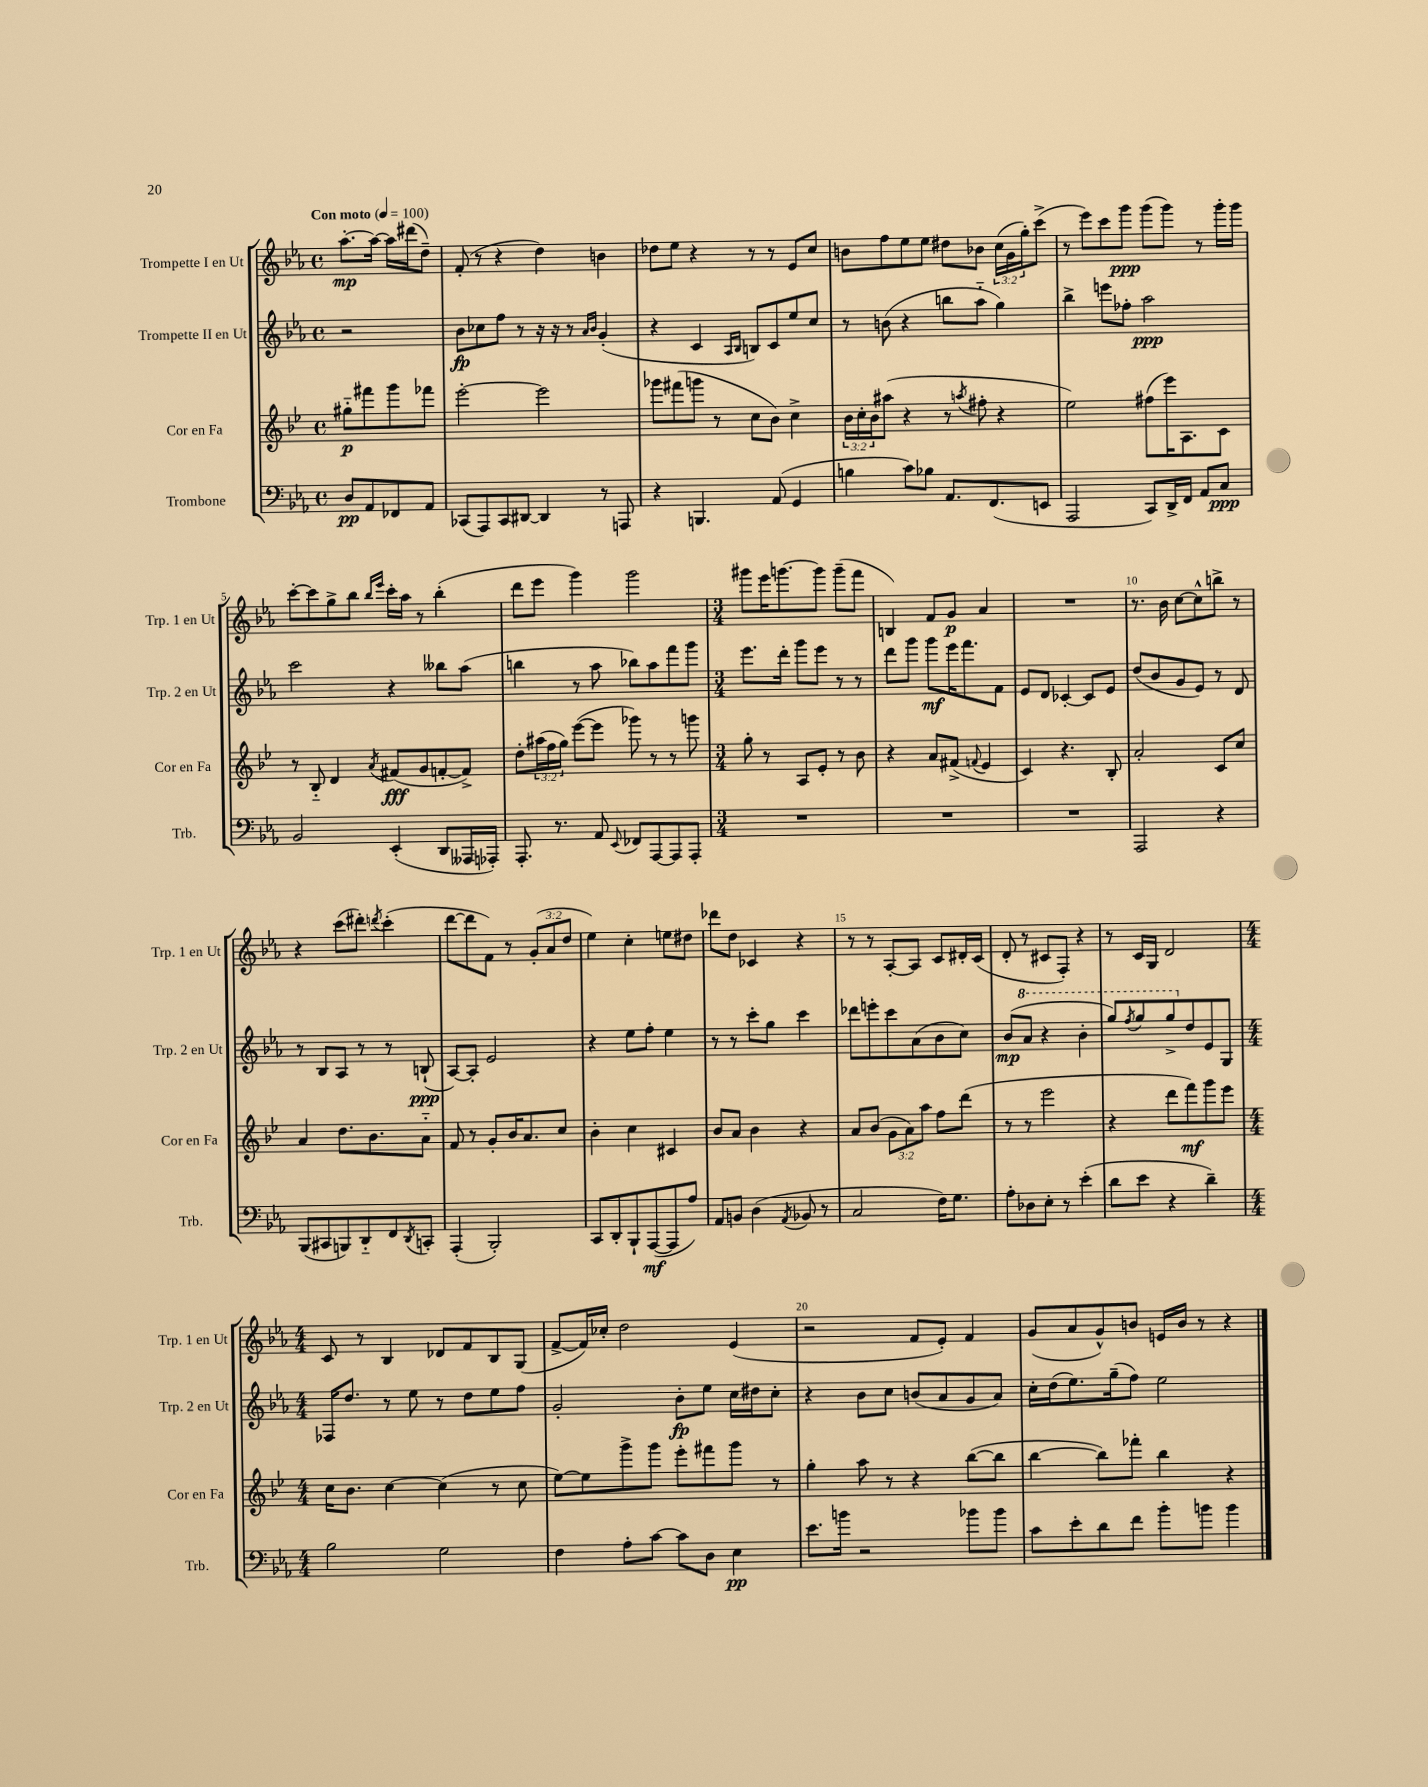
<<
\new StaffGroup <<
\new Staff = "s0" \with { instrumentName = "Trompette I en Ut" shortInstrumentName = "Trp. 1 en Ut" } {
    \clef treble \key ees \major \defaultTimeSignature \time 4/4 \override Staff.TupletNumber.text = #tuplet-number::calc-fraction-text \partial 2 \tempo "Con moto" 4 = 100
    aes''8.~-.\mp aes''16~ aes''16 dis'''16( d''8--) |
    f'8-.( r8 r4 d''4) b'4 |
    des''8 ees''8 r4 r8 r8 ees'8 c''8 |
    b'8 f''8 ees''8 ees''8 dis''8 bes'8 \tuplet 3/2 { c''16( g'16 g''16-.) } c'''8->( |
    r8 ees'''8) c'''8 g'''8\ppp g'''8( g'''8) r8 g'''16-. g'''16 |
    c'''8~-. c'''8 g''8-> bes''8 \grace { bes''16 ees'''16 } c'''16-. aes''16 r8 bes''4-.( |
    d'''8 ees'''8 g'''4) g'''2 |
    \numericTimeSignature \time 3/4 gis'''8 ees'''16 g'''8.~ g'''8 g'''8--( f'''8 |
    b4) f'8 g'8\p aes'4 |
    R2. |
    r8. bes'16 c''8~ c''8-^ b''8-> r8 |
    r4 c'''8( dis'''8-.) \acciaccatura { d'''8 } c'''4-.( |
    d'''8~ d'''8 f'8) r8 \tuplet 3/2 { g'8-.( aes'8 d''8 } |
    ees''4) c''4-. e''8 dis''8 |
    des'''8 d''8 ces'4 r4 |
    r8 r8 aes8~-. aes8 c'8 dis'16-. c'16( |
    d'8-. r8 cis'8 f8-.) r4 |
    r8 c'16 g16 d'2 |
    \numericTimeSignature \time 4/4 c'8 r8 bes4 des'8 f'8 bes8 g8( |
    f'8~-> f'16) ces''16-. d''2 ees'4( |
    r2 f'8 ees'8-.) f'4 |
    g'8( aes'8 g'8-^) b'8 e'16 b'16 r8 r4 \bar "|." |
}
\new Staff = "s1" \with { instrumentName = "Trompette II en Ut" shortInstrumentName = "Trp. 2 en Ut" } {
    \clef treble \key ees \major \defaultTimeSignature \time 4/4 \partial 2
    r2 |
    bes'8\fp ces''8 f''8 r8 r16 r16 r8 \grace { aes'16 bes'16 } g'4-.( |
    r4 c'4 \grace { aes16 bes16 } b8) c'8 ees''8 c''8 |
    r8 b'8( r4 b''8 aes''8-_ g''4) |
    bes''4-> e'''8 fes''8-. aes''2\ppp |
    c'''2 r4 beses''8 aes''8( |
    b''4 r8 aes''8 bes''8) aes''8 f'''8 g'''8 |
    \numericTimeSignature \time 3/4 ees'''8. d'''16-. g'''8 ees'''8 r8 r8 |
    d'''8 g'''8 g'''8\mf ees'''16 f'''8. f'8 |
    ees'8 d'8 ces'4~-. ces'8 ees'8 |
    d''8( bes'8 g'8 ees'8) r8 d'8 |
    r8 bes8 aes8 r8 r8 b8-!\ppp( |
    aes8~) aes8-. ees'2 |
    r4 ees''8 f''8-. ees''4 |
    r8 r8 c'''8-. g''8 c'''4 |
    des'''8 e'''8-. c'''8 aes'8( bes'8 c''8) |
    bes'8\mp( \ottava #1 aes''8 r4 bes''4-. |
    g'''8) \acciaccatura { f'''8 } g'''8 g'''8-> \ottava #0 d''8 ees'8 g8 |
    \numericTimeSignature \time 4/4 fes16 d''8. r8 ees''8 r8 d''8 ees''8 f''8 |
    g'2-. bes'8-.\fp ees''8 c''16 dis''16 c''8-. |
    r4 bes'8 c''8 b'8( aes'8 g'8 aes'8) |
    c''16-. d''16( ees''8.) g''16--( f''8) ees''2 \bar "|." |
}
\new Staff = "s2" \with { instrumentName = "Cor en Fa" shortInstrumentName = "Cor en Fa" } {
    \clef treble \key bes \major \defaultTimeSignature \time 4/4 \override Staff.TupletNumber.text = #tuplet-number::calc-fraction-text \partial 2
    gis''8-_\p fis'''8 g'''8 fes'''8 |
    ees'''2~-. ees'''2 |
    ges'''8 fis'''8( g'''8 r8 c''8 bes'8) c''4-> |
    \tuplet 3/2 { bes'16 c''16-. bes'16 } ais''8( r4 r8 \acciaccatura { a''8 } fis''8-. r4 |
    ees''2) fis''8( ees'''16) a8. c'8 |
    r8 bes8-_ d'4 \acciaccatura { a'8 } fis'8\fff( g'8 f'8~-. f'8->) |
    d''8-. \tuplet 3/2 { ais''16( f''16 g''16) } ees'''8~( ees'''8 ges'''8) r8 r8 g'''8 |
    \numericTimeSignature \time 3/4 g''8-. r8 a8 ees'8-. r8 bes'8 |
    r4 a'8 fis'8->( \appoggiatura { f'8 } ees'4 |
    c'4) r4. bes8-. |
    a'2-. c'8 c''8 |
    a'4 d''8. bes'8. a'8-_ |
    f'8 r8 g'8-. bes'16 a'8. c''8 |
    bes'4-. c''4 cis'4 |
    bes'8 a'8 bes'4 r4 |
    a'8 bes'8( \tuplet 3/2 { g'8 a'8) a''8 } f''8 d'''8( |
    r8 r8 ees'''2 |
    r4 d'''8 f'''8\mf) g'''8 ees'''8 |
    \numericTimeSignature \time 4/4 c''16 bes'8. c''4~ c''4( r8 c''8 |
    ees''8~) ees''8 g'''8-> g'''8 ees'''8-. fis'''8 g'''8 r8 |
    g''4-. a''8 r8 r4 bes''8~( bes''8 |
    bes''4~ bes''8) fes'''8-. bes''4 r4 \bar "|." |
}
\new Staff = "s3" \with { instrumentName = "Trombone" shortInstrumentName = "Trb." } {
    \clef bass \key ees \major \defaultTimeSignature \time 4/4 \partial 2
    d8\pp aes,8 fes,8 aes,8 |
    ces,8( aes,,8) ces,8 dis,8~ dis,4 r8 a,,8 |
    r4 b,,4. aes,8( g,4 |
    b4 c'8) bes8 aes,8. f,8.( e,8 |
    aes,,2 c,8) d,16-> f,16 aes,8 c8\ppp |
    bes,2 ees,4-.( d,8 aeses,,16 aes,,16-.) |
    aes,,8.-. r8. aes,8 \appoggiatura { ees,8 } fes,8 aes,,8~ aes,,8 aes,,8-. |
    \numericTimeSignature \time 3/4 R2. |
    R2. |
    R2. |
    aes,,2 r4 |
    bes,,8( cis,8 b,,8) d,8-_ f,8 \acciaccatura { d,8 } c,8-. |
    aes,,4-.( bes,,2-.) |
    c,8 d,8-. bes,,8-! aes,,8~\mf( aes,,8 aes8) |
    aes,8 b,8 d4( \acciaccatura { aes,8 } bes,8 r8 |
    c2 f16) g8. |
    aes8-. des8 ees8-. r8 ees'4-.( |
    d'8 ees'8 r4 d'4--) |
    \numericTimeSignature \time 4/4 bes2 g2 |
    f4 aes8-. c'8~ c'8 d8 ees4\pp |
    ees'8. b'16 r2 bes'8 bes'8 |
    c'8 ees'8-. d'8 f'8 bes'8-. b'8 b'4 \bar "|." |
}
>>
>>
\layout { \context { \Score \override BarNumber.break-visibility = ##(#f #t #t) barNumberVisibility = #(every-nth-bar-number-visible 5) } }
